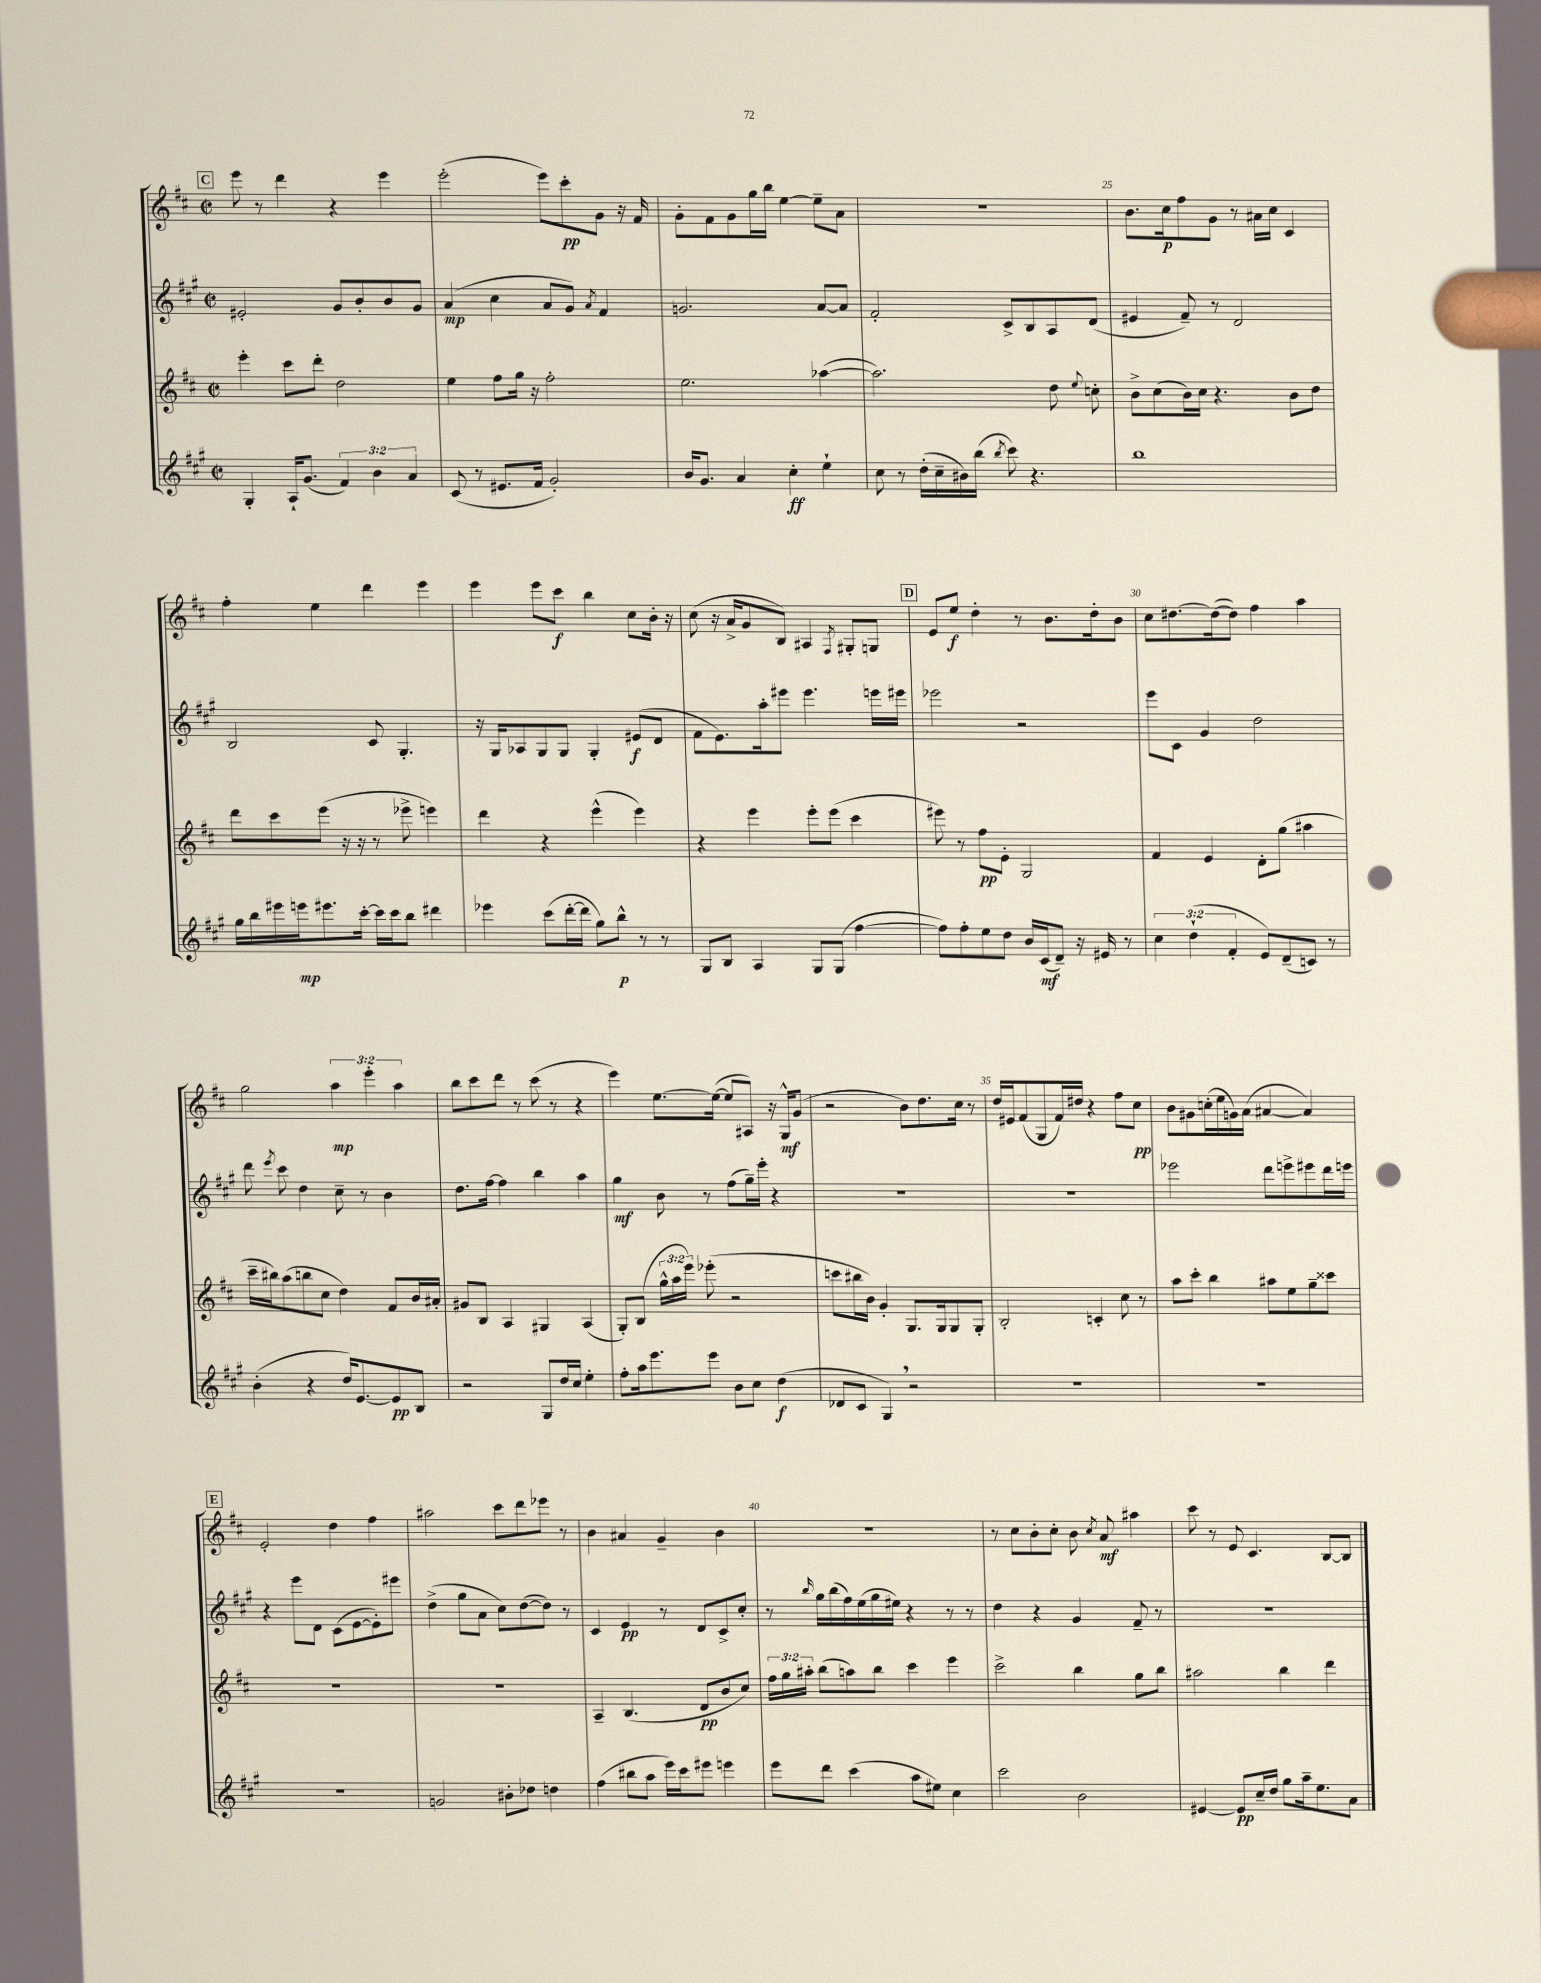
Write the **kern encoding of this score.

**kern	**kern	**kern	**kern
*staff4	*staff3	*staff2	*staff1
*clefG2	*clefG2	*clefG2	*clefG2
*k[f#c#g#]	*k[f#c#]	*k[f#c#g#]	*k[f#c#]
*M2/2	*M2/2	*M2/2	*M2/2
*met(c|)	*met(c|)	*met(c|)	*met(c|)
4G#'	4eee'	2e#'	8eee
.	.	.	8r
16A`	8ccc#	.	4ddd
(8.g#	.	.	.
.	8ddd'	.	.
6f#)	2dd	8g#	4r
.	.	8b'	.
6b	.	.	.
.	.	8b	4eee
6a	.	.	.
.	.	8g#	.
=	=	=	=
(8c#	4ee	(4a	(2eee'
8r	.	.	.
8.e#	8ff#	4cc#	.
.	16gg	.	.
16f#	16r	.	.
2g#')	2ff#'	8a	8eee)
.	.	8g#)	8ccc#'
.	.	8qa	.
.	.	4f#	8g
.	.	.	16r
.	.	.	16f#
=	=	=	=
16b	2.ee	2.g	8g'
8.g#	.	.	.
.	.	.	8f#
4a	.	.	8g
.	.	.	16gg
.	.	.	16bb
4cc#'	.	.	[4ee
4ee`	([4aa-	[8a	8ee~]
.	.	8a]	8a
=	=	=	=
8cc#	2.aa-])	2f#'	1r
8r	.	.	.
(16dd'	.	.	.
16cc#~	.	.	.
16b#)	.	.	.
(16bb	.	.	.
8qbb	.	.	.
8ccc#)	.	8c#^	.
4.r	.	8B	.
.	8dd	8A	.
.	8qqee	.	.
.	8cc'	(8d	.
=	=	=	=
1bb	8b^	4e#	8.b
.	(8cc#	.	.
.	.	.	16cc#
.	16b)	8f#~)	8ff#
.	16cc#	.	.
.	4.r	8r	8g
.	.	2d	8r
.	.	.	16a#
.	.	.	16cc#
.	8b	.	4c#
.	8dd	.	.
=	=	=	=
16gg#	8ddd	2B	4ff#'
16bb	.	.	.
16eee#	8ccc#	.	.
16eee	.	.	.
8.eee#	(8eee	.	4ee
.	16r	.	.
[16ccc#'	16r	.	.
16ccc#]	8r	8c#	4ddd
16ccc#	.	.	.
8bb	8eee-^	4.G#'	.
4ddd#	4eee)	.	4eee
=	=	=	=
4eee-	4ddd	16r	4eee
.	.	16G#	.
.	.	8A-	.
(8ccc#	4r	8G#	8eee
[16ddd'	.	8G#	8ccc#
16ddd]	.	.	.
8gg#)	(4eee^^	4G#'	4bb
8bb^^	.	.	.
8r	4eee)	(8e#	8cc#
8r	.	8d	16b'
.	.	.	16r
=	=	=	=
8G#	4r	8f#	(8cc#
8B	.	8.e)	16r
.	.	.	16a^
4A	4eee	.	8g
.	.	16aa'	.
.	.	8eee#	8B)
8G#	8eee'	4.eee#	4A#
(8G#	(8eee	.	.
.	.	.	8qF#
[4ff#	4ccc#	.	8G#'
.	.	16eee	8G
.	.	16eee#	.
=	=	=	=
8ff#])	8eee#)	2eee-	8e
8ff#'	8r	.	8ee
8ee	8ff#	.	4dd'
8dd	8e'	.	.
16b	2G	2r	8r
(16c#	.	.	.
8d~)	.	.	8.b
16r	.	.	.
16e#	.	.	16dd'
8r	.	.	8b
=	=	=	=
6cc#	4f#	8eee	8cc#
.	.	8c#	[8.dd#
(6dd`	.	.	.
.	4e	4g#	.
.	.	.	(16dd#_
6f#'	.	.	.
.	.	.	8dd#])
8e)	8d'	2dd	4ff#
(8d~	(8gg	.	.
8c)	4aa#	.	4aa
8r	.	.	.
=	=	=	=
(4b'	16ccc#~	8ddd	2gg
.	16bb#)	.	.
.	.	8qeee	.
.	(8aa	8ccc#	.
4r	8bb	4dd	.
.	8cc#	.	.
16dd)	4dd)	8cc#~	6aa
[8.e	.	.	.
.	.	8r	.
.	.	.	6eee'
8e]	8f#	4b	.
.	.	.	6aa
8B	16b	.	.
.	16a#'	.	.
=	=	=	=
2r	8g#	8.dd	8bb
.	8B	.	8ccc#
.	.	[16ff#	.
.	4A	4ff#]	8ddd
.	.	.	8r
8G#	4G#	4bb	(8ccc#
16dd	.	.	8r
16cc#	.	.	.
4ee'	(4A	4aa	4r
=	=	=	=
8ff#'	8G')	4gg#	4eee)
16aa	(8B	.	.
8.eee	.	.	.
.	24gg^^	8b	[8.ee
.	24aa	.	.
.	24eee)	.	.
8eee	(8eee-'	8r	.
.	.	.	(16ee_
8b	2r	(8ff#	8ee]
8cc#	.	16gg#~)	8A#)
.	.	16eee'	.
(4dd	.	4r	16r
.	.	.	16G^^
.	.	.	(8g
=	=	=	=
8d-	8ccc	1r	2r
8c#	16bb#	.	.
.	16b)	.	.
4G#)	4g'	.	.
2r	8.G	.	8b)
.	.	.	8.dd
.	16G	.	.
.	8G	.	.
.	.	.	16cc#
.	8G'	.	8r
=	=	=	=
1r	2B'	1r	16dd
.	.	.	16e#
.	.	.	(8f#
.	.	.	8G
.	.	.	16f#)
.	.	.	16dd#
.	4c'	.	4r
.	8cc#	.	8ff#
.	8r	.	8cc#
=	=	=	=
1r	8aa	2eee-	8b
.	8ccc#'	.	8g#
.	4bb	.	(16cc'
.	.	.	16ee
.	.	.	16g)
.	.	.	(16a
.	8aa#	8ddd	[4a#
.	8ee	8eee^	.
.	8gg~	8eee#	4a#])
.	8ccc##	16ddd	.
.	.	16eee	.
=	=	=	=
1r	1r	4r	2e'
.	.	8eee	.
.	.	8d	.
.	.	(8c#	4dd
.	.	[8e	.
.	.	8e'])	4ff#
.	.	8eee#	.
=	=	=	=
2g	1r	(4dd^	2aa#
.	.	8gg#	.
.	.	8a	.
8b#'	.	8cc#)	8ccc#
8dd-	.	([8dd	8ddd
4dd	.	8dd])	8eee-
.	.	8r	8r
=	=	=	=
(4ff#	4A~	4c#	4b
8bb#	(4.B	4e	4a#
8aa	.	.	.
16eee)	.	8r	4g~
16ccc#	.	.	.
8eee#	8d	8d	.
4eee	8b	8c#^	4b
.	8cc#)	8cc#'	.
=	=	=	=
8eee	24ff#	8r	1r
.	24gg	.	.
.	24aa#'	.	.
.	.	16qqbb	.
8ddd	(8bb	16gg#	.
.	.	(16bb	.
(4ccc#	8aa)	16ff#)	.
.	.	(16ee	.
.	8bb	16gg#	.
.	.	16ee#)	.
8aa	4ccc#	4r	.
8ee#)	.	.	.
4cc#	4eee	8r	.
.	.	8r	.
=	=	=	=
2ccc#	2ccc#^	4dd	8r
.	.	.	8cc#
.	.	4r	8b'
.	.	.	8cc#'
2b	4bb	4g#	8b
.	.	.	8qcc#
.	.	.	8a
.	8gg	8f#~	4aa#
.	8bb	8r	.
=	=	=	=
[4e#	2aa#	1r	8ccc#
.	.	.	8r
8e#]	.	.	8e
16cc#~	.	.	4.c#
16dd	.	.	.
8gg#	4bb	.	.
16aa~	.	.	.
8.ee	.	.	.
.	4ddd	.	[8B
8a	.	.	8B]
==	==	==	==
*-	*-	*-	*-
